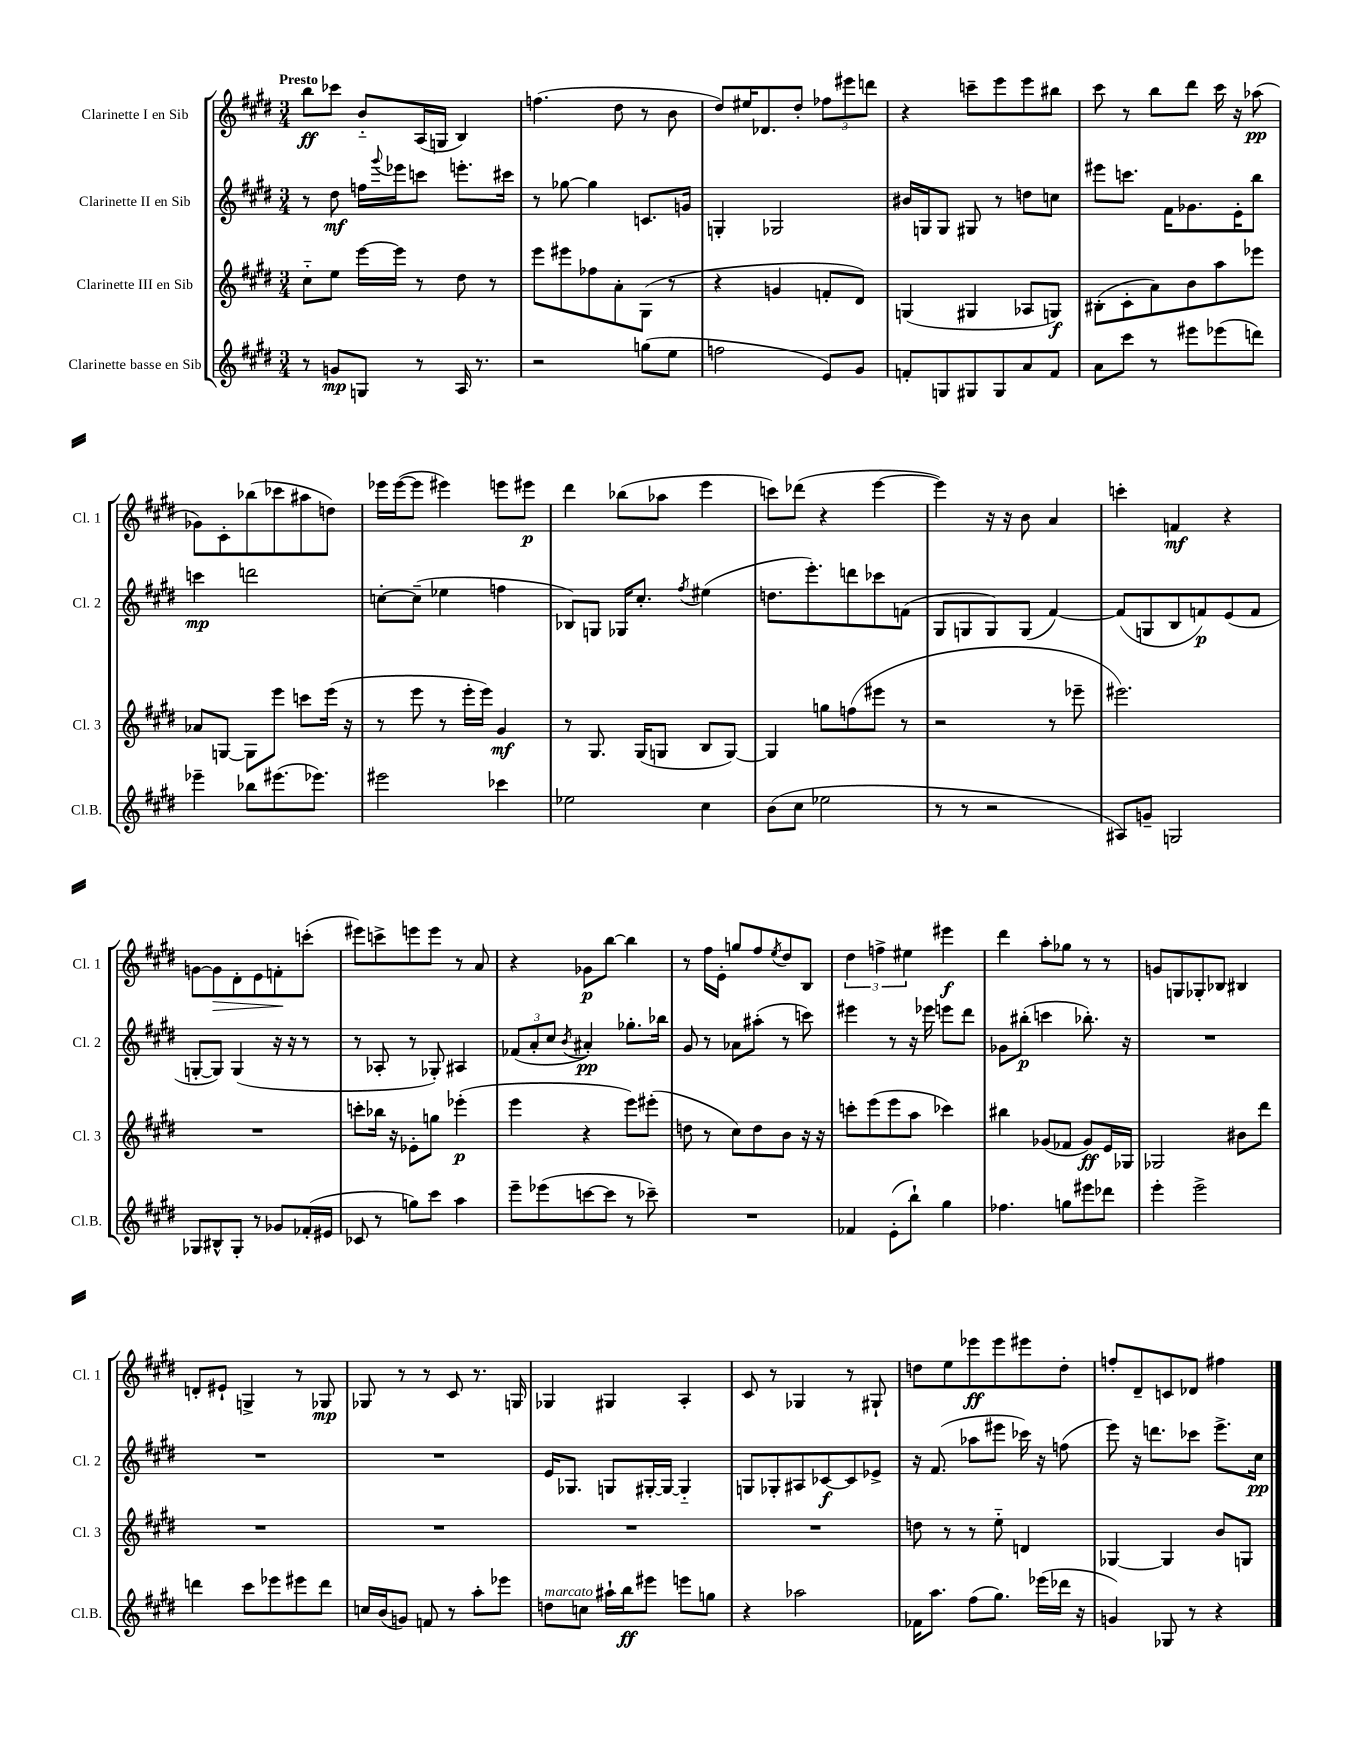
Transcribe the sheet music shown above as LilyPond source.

<<
\new StaffGroup <<
\new Staff = "s0" \with { instrumentName = "Clarinette I en Sib" shortInstrumentName = "Cl. 1" } {
    \clef treble \key e \major \numericTimeSignature \time 3/4 \tempo "Presto"
    b''8\ff ces'''8 b'8-_ a16( g16 b4) |
    f''4.( dis''8 r8 b'8 |
    dis''8) eis''16 des'8. dis''8-. \tuplet 3/2 { fes''8 eis'''8 d'''8 } |
    r4 c'''8-- e'''8 e'''8 bis''8 |
    cis'''8 r8 b''8 dis'''8 cis'''16 r16 aes''8\pp( |
    ges'8) cis'8-. bes''8( ces'''8 ais''8 d''8) |
    ees'''16 ees'''16~( ees'''8 eis'''4) e'''8 eis'''8\p |
    dis'''4 bes''8( aes''8 e'''4 |
    c'''8) des'''8( r4 e'''4~ |
    e'''4) r16 r16 b'8 a'4 |
    c'''4-. f'4\mf r4 |
    g'8~ g'8\> dis'8-. e'8 f'8-.\! c'''8-.( |
    eis'''8) c'''8-> e'''8 e'''8 r8 a'8 |
    r4 ges'8\p b''8~ b''4 |
    r8 fis''16 e'16-. g''8 fis''8 \acciaccatura { e''8 } dis''8 b8 |
    \tuplet 3/2 { dis''4 f''4-> eis''4 } eis'''4\f |
    dis'''4 a''8-. ges''8 r8 r8 |
    g'8 g8 ges8-. bes8 bis4 |
    d'8-. eis'8-! g4-> r8 ges8\mp |
    ges8 r8 r8 cis'8 r8. g16 |
    ges4 gis4 a4-. |
    cis'8 r8 ges4 r8 gis8-! |
    d''8 e''8 ees'''8\ff ees'''8 eis'''8 d''8-. |
    f''8-. dis'8-- c'8 des'8 fis''4 \bar "|." |
}
\new Staff = "s1" \with { instrumentName = "Clarinette II en Sib" shortInstrumentName = "Cl. 2" } {
    \clef treble \key e \major \numericTimeSignature \time 3/4
    r8 dis''8\mf f''16 \appoggiatura { gis'''8 } ees'''16 c'''8 e'''8.-. cis'''16 |
    r8 ges''8~ ges''4 c'8. g'16 |
    g4-. ges2 |
    bis'16 g16 g8 gis8 r8 d''8 c''8 |
    eis'''8 c'''8. fis'16 ges'8. e'16-. b''8 |
    c'''4\mp d'''2 |
    c''8~-. c''8--( ees''4 f''4 |
    bes8) g8 ges16 cis''8.-. \acciaccatura { fis''8 } eis''4( |
    d''8. e'''8.-.) d'''8 ces'''8 f'8( |
    gis8 g8 g8) g8( fis'4~) |
    fis'8( g8 b8 f'8\p) e'8( f'8 |
    g8~-. g8) g4( r16 r16 r8 |
    r8 aes8-. r8 ges8-.) ais4 |
    \tuplet 3/2 { fes'8( a'8-. cis''8 } \acciaccatura { b'8 } ais'4-.\pp) ges''8.-. bes''16 |
    gis'8 r8 aes'8 ais''8-.( r8 c'''8) |
    eis'''4 r8 r16 ees'''16 e'''8 dis'''8 |
    ges'8 bis''8-.\p( c'''4 bes''8.-.) r16 |
    R2. |
    R2. |
    R2. |
    e'16 ges8. g8 gis16~-. gis16~ gis4-_ |
    g8 ges8-. ais8 ces'8~\f ces'8 ees'8-> |
    r16 fis'8.( aes''8 eis'''8 ces'''16) r16 f''8( |
    e'''8) r16 d'''8. ces'''8 e'''8.-> cis''16\pp \bar "|." |
}
\new Staff = "s2" \with { instrumentName = "Clarinette III en Sib" shortInstrumentName = "Cl. 3" } {
    \clef treble \key e \major \numericTimeSignature \time 3/4
    cis''8-_ e''8 e'''16~ e'''16 r8 dis''8 r8 |
    e'''8 eis'''8 fes''8 a'8-. gis8( r8 |
    r4 g'4 f'8-. dis'8) |
    g4( gis4 aes8 g8\f) |
    bis8-.( cis'8-. a'8) b'8 a''8 ees'''8 |
    aes'8 g8~ g8 e'''8 c'''8 e'''16( r16 |
    r8 e'''8 r8 e'''16-. e'''16) gis'4\mf |
    r8 gis8. gis16( g8 b8 g8~) |
    g4 g''8 f''8( eis'''8 r8 |
    r2 r8 ees'''8-- |
    eis'''2.) |
    R2. |
    c'''8-. bes''16 r16 ees'8-. g''8 ees'''4-.\p( |
    e'''4 r4 e'''8) eis'''8-.( |
    d''8 r8 cis''8) d''8 b'8 r16 r16 |
    c'''8-. e'''8( e'''8 a''8 ces'''4) |
    bis''4 ges'8( fes'8 ges'8\ff) e'16 ges16 |
    ges2 bis'8 dis'''8 |
    R2. |
    R2. |
    R2. |
    R2. |
    d''8 r8 r8 e''8-_ d'4 |
    ges4~ ges4 b'8 g8 \bar "|." |
}
\new Staff = "s3" \with { instrumentName = "Clarinette basse en Sib" shortInstrumentName = "Cl.B." } {
    \clef treble \key e \major \numericTimeSignature \time 3/4
    r8 g'8\mp g8 r8 a16 r8. |
    r2 g''8( e''8 |
    f''2 e'8) gis'8 |
    f'8-. g8 gis8 gis8 a'8 f'8 |
    a'8 cis'''8 r8 eis'''8 ees'''8( d'''8) |
    ees'''4-- bes''8 eis'''8.( ees'''8.) |
    eis'''2 ces'''4 |
    ees''2 cis''4 |
    b'8( cis''8 ees''2 |
    r8 r8 r2 |
    ais8) g'8-- g2 |
    ges8 bis8-^ ges8-. r8 ges'8 fes'16-.( eis'16 |
    ces'8 r8 g''8) cis'''8 a''4 |
    e'''8-- ees'''8( c'''8~ c'''8 r8 ces'''8--) |
    R2. |
    fes'4 e'8-.( b''8-!) gis''4 |
    fes''4. g''8 eis'''8 des'''8 |
    e'''4-. e'''2-> |
    d'''4 cis'''8 ees'''8 eis'''8 d'''8 |
    c''16 b'16( g'8) f'8 r8 a''8-. ees'''8 |
    d''8^\markup { \italic "marcato" } c''8 ais''16-! b''16\ff eis'''8 e'''8 g''8 |
    r4 aes''2 |
    fes'16 a''8. fis''8( gis''8.) ees'''16( des'''16 r16 |
    g'4) ges8 r8 r4 \bar "|." |
}
>>
>>
\layout { \context { \Score \remove "Bar_number_engraver" } }
